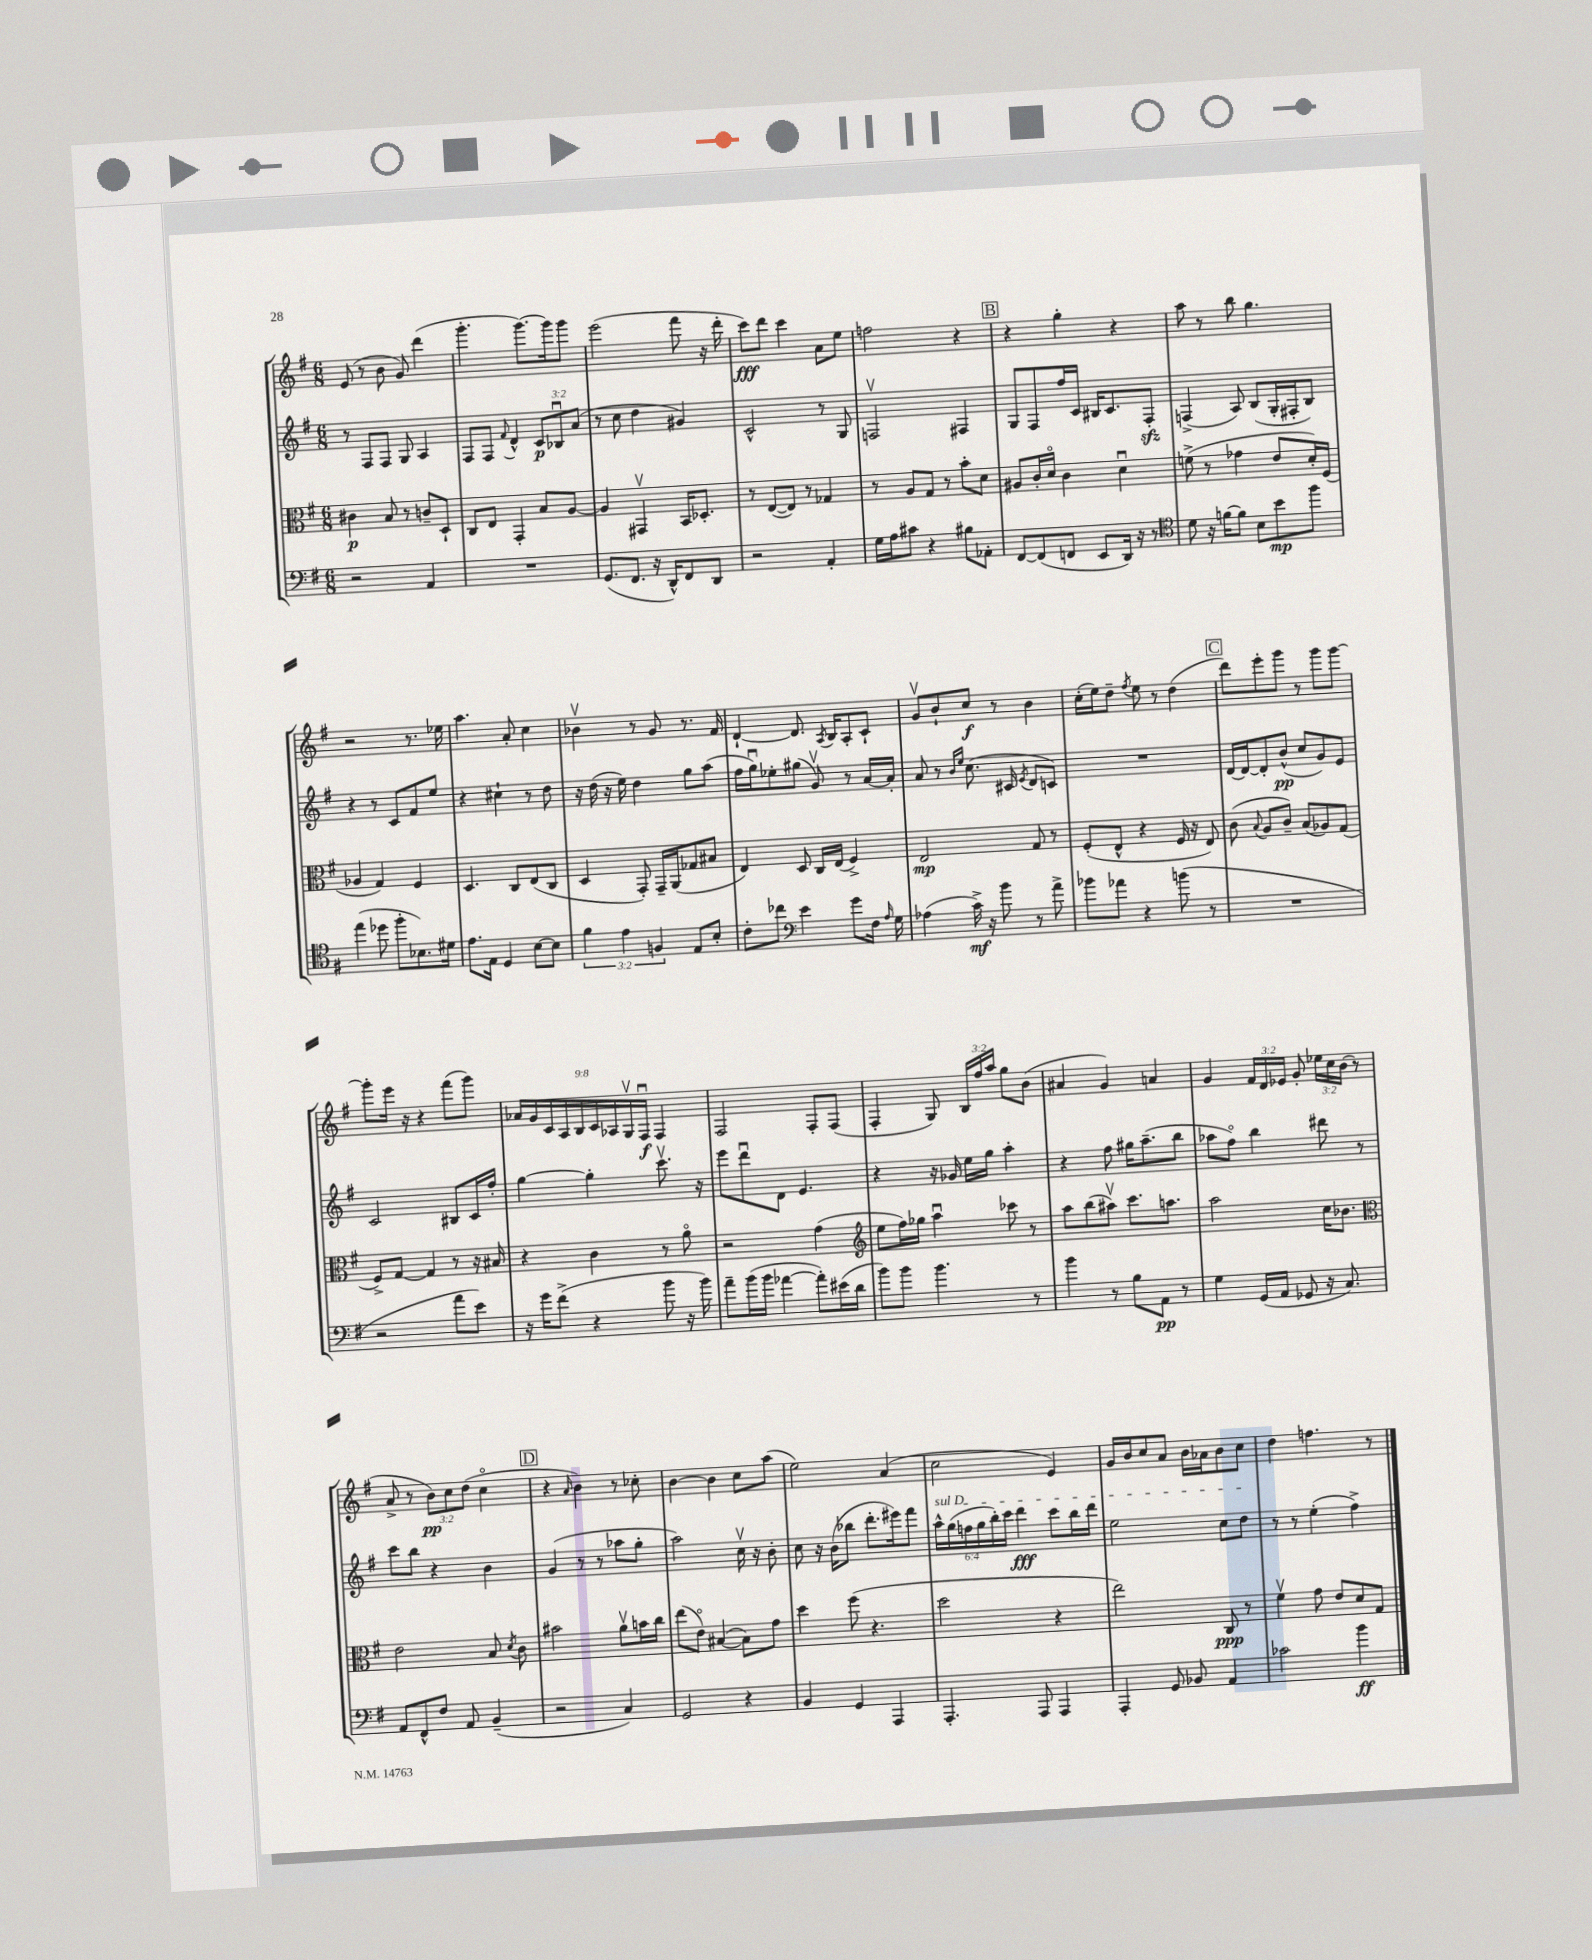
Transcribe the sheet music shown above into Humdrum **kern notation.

**kern	**dynam	**kern	**dynam	**kern	**dynam	**kern	**dynam
*part4	*part4	*part3	*part3	*part2	*part2	*part1	*part1
*staff4	*staff4	*staff3	*staff3	*staff2	*staff2	*staff1	*staff1
*clefF4	*	*clefC3	*	*clefG2	*	*clefG2	*
*k[f#]	*	*k[f#]	*	*k[f#]	*	*k[f#]	*
*M6/8	*	*M6/8	*	*M6/8	*	*M6/8	*
=43	=43	=43	=43	=43	=43	=43	=43
2r	.	4c#X\	p	8r	.	(8e/	.
.	.	.	.	8F#/L	.	8r	.
.	.	8B/	.	8F#/J	.	8b\	.
.	.	8r	.	8G/	.	8g/)	.
4AA/	.	8cn~/L	.	4A/	.	(4ddd\	.
.	.	8D`/J	.	.	.	.	.
=44	=44	=44	=44	=44	=44	=44	=44
2.r	.	8C/L	.	8F#/L	.	4.ggg'\	.
.	.	8E/J	.	8F#/J	.	.	.
.	.	.	.	8qqf#/	.	.	.
.	.	4GG'/	.	4d^^/	.	.	.
.	.	.	.	.	.	[8.ggg\L)	.
.	.	8B/L	.	12c/L	p	.	.
.	.	.	.	.	.	16ggg\k]	.
.	.	.	.	12B-Xu/	.	.	.
.	.	[8A/J	.	.	.	8ggg\J	.
.	.	.	.	(12a/J	.	.	.
=45	=45	=45	=45	=45	=45	=45	=45
(8.GG/L	.	4A/]	.	8r	.	(2eee\	.
.	.	.	.	8cc\	.	.	.
8.FF#/J	.	.	.	.	.	.	.
.	.	4GG#Xv/	.	4dd\	.	.	.
16r	.	.	.	.	.	.	.
16DD^^/KL)	.	.	.	.	.	.	.
8FF#/	.	16BB/KL	.	4g#X/)	.	8fff#\	.
.	.	8.D-X'/J	.	.	.	.	.
8DD/J	.	.	.	.	.	16r	.
.	.	.	.	.	.	16ddd'\	.
=46	=46	=46	=46	=46	=46	=46	=46
2r	.	8r	.	2c^^/	.	8ccc\L)	fff
.	.	([8E/L	.	.	.	8ddd\J	.
.	.	8E/J])	.	.	.	4ccc\	.
.	.	8r	.	.	.	.	.
4AA'/	.	4G-X/	.	8r	.	8a\L	.
.	.	.	.	8G/	.	8ee\J	.
=47	=47	=47	=47	=47	=47	=47	=47
16G\LL	.	8r	.	2Fnv/	.	2ffn\	.
16A\J	.	.	.	.	.	.	.
8c#X\J	.	8A/L	.	.	.	.	.
4r	.	8G/J	.	.	.	.	.
.	.	8r	.	.	.	.	.
8B#X\L	.	8b'\L	.	4F#X/	.	4r	.
8AA-X'\J	.	8d\J	.	.	.	.	.
!!LO:REH:place=s1:t=B
=48	=48	=48	=48	=48	=48	=48	=48
[8FF#/L	.	8A#X/L	.	8G/L	.	4r	.
(8FF#/]	.	16c'/L	.	8F#/	.	.	.
.	.	16d/JJ	.	.	.	.	.
8FFn/J	.	4c\	.	16ff#/L	.	4gg'\	.
.	.	.	.	16c/JJ	.	.	.
8EE/L	.	.	.	16B#X/KL	.	.	.
.	.	.	.	8.c/	.	.	.
16DD/Jk)	.	4du\	.	.	.	4r	.
16r	.	.	.	.	.	.	.
8r	.	.	.	8F#zz'/J	.	.	.
=49	=49	=49	=49	=49	=49	=49	=49
*clefC4	*	*	*	*	*	*	*
8d\	.	(8fn^\	.	(4Fn^/	.	8aa\	.
16r	.	8r	.	.	.	8r	.
[16fn\KL	.	.	.	.	.	.	.
8f\J]	.	4g-X\	.	8A/)	.	8bb\	.
8B\L	.	.	.	(8B/L	.	4.gg\	.
8b\	mp	8e/L	.	16G'/L	.	.	.
.	.	.	.	16F#X'/J	.	.	.
8ff#\J	.	16d'/L)	.	8B/J)	.	.	.
.	.	(16F#/JJ	.	.	.	.	.
!!LO:LB:g=z
=50	=50	=50	=50	=50	=50	=50	=50
(4ee\	.	4A-X/	.	4r	.	2r	.
8dd-X\	.	4G/)	.	8r	.	.	.
8ff#'\L	.	.	.	8c/L	.	.	.
8.B-X\)	.	4F#/	.	8f#/	.	8.r	.
.	.	.	.	8ee/J	.	.	.
16d#X\Jk	.	.	.	.	.	16ee-X\	.
=51	=51	=51	=51	=51	=51	=51	=51
8.e\L	.	4.D/	.	4r	.	4.aa\	.
16E\Jk	.	.	.	.	.	.	.
4D/	.	.	.	4cc#X`\	.	.	.
.	.	8C/L	.	.	.	8a'/	.
[8B\L	.	(8E/	.	8r	.	4cc\	.
8B\J]	.	8C/J	.	8dd\	.	.	.
=52	=52	=52	=52	=52	=52	=52	=52
6f#\	.	4D/	.	16r	.	4b-Xv\	.
.	.	.	.	(16dd\	.	.	.
.	.	.	.	16r	.	.	.
6e\	.	.	.	.	.	.	.
.	.	.	.	16ee\)	.	.	.
.	.	8GG'/)	.	4dd\	.	8r	.
6Fn/	.	.	.	.	.	.	.
.	.	16GG~/LL	.	.	.	8g/	.
.	.	(16AA/J	.	.	.	.	.
8E/L	.	8G-X/	.	8gg\L	.	8.r	.
8B'/J	.	8B#X/J	.	(8aa\J	.	.	.
.	.	.	.	.	.	16f#/	.
=53	=53	=53	=53	=53	=53	=53	=53
8c'\L	.	4E/)	.	16ff#\LL	.	[4d`/	.
.	.	.	.	16ggu\J)	.	.	.
8cc-X\J	.	.	.	8ee-X'\	.	.	.
*clefF4	*	*	*	*	*	*	*
4e\	.	8D/	.	(8gg#X\J	.	8.d/]	.
.	.	16C/LL	.	8gv/)	.	.	.
.	.	.	.	.	.	8qA/	.
.	.	(16E/JJ	.	.	.	16B/KL	.
8g\L	.	4F#^/)	.	8r	.	8A'/	.
16F#\Jk	.	.	.	[16a/LL	.	8c`/J	.
16qqA/	.	.	.	.	.	.	.
16G\	.	.	.	16a'/JJ]	.	.	.
=54	=54	=54	=54	=54	=54	=54	=54
(4A-X\	.	2E/	mp	8a/	.	8gv/L	.
.	.	.	.	8r	.	8b`/	.
.	.	.	.	16qqb/LL	.	.	.
.	.	.	.	16qqee/JJ	.	.	.
16c^\)	mf	.	.	(8.cc\	.	8cc/J	f
16r	.	.	.	.	.	.	.
8b\	.	.	.	.	.	8r	.
.	.	.	.	16c#X/	.	.	.
.	.	.	.	8qe/	.	.	.
8r	.	8G/	.	8d/L	.	4b\	.
8a^\	.	8r	.	8cn/J)	.	.	.
=55	=55	=55	=55	=55	=55	=55	=55
8b-X\L	.	(8F#'/L	.	2.r	.	(16cc'\LL	.
.	.	.	.	.	.	16ee\J)	.
8a-X\J	.	8E^^/J	.	.	.	8dd~\J	.
.	.	.	.	.	.	8qff#/	.
4r	.	4r	.	.	.	8ee\	.
.	.	.	.	.	.	8r	.
(8bn\	.	16F#/	.	.	.	(4dd\	.
.	.	16r	.	.	.	.	.
8r	.	8E/)	.	.	.	.	.
!!LO:REH:place=s1:t=C
=56	=56	=56	=56	=56	=56	=56	=56
2.r	.	(8c\	.	[16d/LL	.	8ddd\L)	.
.	.	.	.	16d/J_	.	.	.
.	.	8qqB/	.	.	.	.	.
.	.	8A/L	.	8d'/]	.	8eee'\	.
.	.	8c~/J)	.	(8b^^/J	pp	8ggg\J	.
.	.	(8B/L	.	8cc/L	.	8r	.
.	.	8A-X/)	.	8g/)	.	8ggg\L	.
.	.	(8G/J	.	8e/J	.	[8ggg\J	.
!!LO:LB:g=z
=57	=57	=57	=57	=57	=57	=57	=57
2r	.	8F#^/L)	.	2c/	.	8ggg'\L]	.
.	.	[8G/J	.	.	.	16eee\Jk	.
.	.	.	.	.	.	16r	.
.	.	4G/]	.	.	.	4r	.
8a\L	.	8r	.	8B#X/L	.	(8fff#\L	.
8e\J)	.	16r	.	16c/L	.	8ggg\J)	.
.	.	16B#X/	.	16ff#'/JJ	.	.	.
=58	=58	=58	=58	=58	=58	=58	=58
16r	.	4r	.	[4gg\	.	18a-X/LL	.
.	.	.	.	.	.	18g/	.
16g\KL	.	.	.	.	.	.	.
.	.	.	.	.	.	18c/	.
(8f#^\J	.	.	.	.	.	.	.
.	.	.	.	.	.	18A/	.
.	.	.	.	.	.	18B/	.
4r	.	4c\	.	4gg'\]	.	.	.
.	.	.	.	.	.	18c/	.
.	.	.	.	.	.	18A-X/	.
.	.	.	.	.	.	18Gv/	.
.	.	.	.	.	.	18F#u/JJ	f
8b\	.	8r	.	8.cccv\	.	4F#/	.
16r	.	8a\	.	.	.	.	.
16b\)	.	.	.	16r	.	.	.
=59	=59	=59	=59	=59	=59	=59	=59
8a~\L	.	2r	.	8eee\L	.	2F#/	.
(16b\L	.	.	.	8dddu\	.	.	.
16b\JJ	.	.	.	.	.	.	.
[4a-X\	.	.	.	8d\J	.	.	.
.	.	.	.	4.e/	.	.	.
8a-'\L])	.	(4g\	.	.	.	8F#'/L	.
(16e#X\L	.	.	.	.	.	(8F#/J	.
16d\JJ	.	.	.	.	.	.	.
=60	=60	=60	=60	=60	=60	=60	=60
*	*	*clefG2	*	*	*	*	*
8b\L)	.	8ee\L	.	4r	.	4F#'/	.
8b\J	.	16ff#\L)	.	.	.	.	.
.	.	16gg-X\JJ	.	.	.	.	.
4.b\	.	4aau\	.	16r	.	8G/)	.
.	.	.	.	16g-X/	.	.	.
.	.	.	.	16ee\LL	.	24B/LL	.
.	.	.	.	.	.	24ff#/	.
.	.	.	.	16gg\JJ	.	.	.
.	.	.	.	.	.	24aa/JJ	.
.	.	8ccc-X\	.	4aa'\	.	8gg\L	.
8r	.	8r	.	.	.	(8b\J	.
=61	=61	=61	=61	=61	=61	=61	=61
4b\	.	8aa\L	.	4r	.	4a#X/	.
.	.	(8bb\	.	.	.	.	.
8r	.	8aa#Xv\J)	.	8ff#\	.	4g/)	.
8B\L	.	8.ccc\L	.	16gg#X\KL	.	.	.
.	.	.	.	(8.aa~\	.	.	.
8AA\J	pp	.	.	.	.	4an/	.
.	.	8.aan\J	.	.	.	.	.
8r	.	.	.	8bb\J	.	.	.
=62	=62	=62	=62	=62	=62	=62	=62
4G\	.	2aa\	.	8aa-X\L	.	4g/	.
.	.	.	.	8ff#\J)	.	.	.
(16GG/LL	.	.	.	4bb\	.	24f#/LL	.
.	.	.	.	.	.	24d/	.
16AA/JJ	.	.	.	.	.	.	.
.	.	.	.	.	.	24e-X/JJ	.
8GG-X/	.	.	.	.	.	8g'/	.
16r	.	16cc\KL	.	8ddd#X\	.	24ee-X\LL	.
.	.	.	.	.	.	24cc\	.
8.C/)	.	8.b-X\J	.	.	.	.	.
.	.	.	.	.	.	(24b\JJ	.
.	.	.	.	8r	.	8r	.
!!LO:LB:g=z
=63	=63	=63	=63	=63	=63	=63	=63
*	*	*clefC3	*	*	*	*	*
8AA/L	.	2e\	.	8ccc\L	.	8a^/	.
8FF#^^/	.	.	.	8bb\J	.	8r	.
8F#/J	.	.	.	4r	.	12b\L)	pp
.	.	.	.	.	.	12cc\	.
8AA/	.	.	.	.	.	.	.
.	.	.	.	.	.	(12dd\J	.
(4BB~/	.	8B/	.	4b\	.	4cc\	.
.	.	8qd/	.	.	.	.	.
.	.	8c\	.	.	.	.	.
!!LO:REH:place=s1:t=D
=64	=64	=64	=64	=64	=64	=64	=64
2r	.	2b#X\	.	(4g/	.	4r	.
.	.	.	.	.	.	16qqa/	.
.	.	.	.	8r	.	4b\)	.
.	.	.	.	8r	.	.	.
4C/)	.	8av\L	.	8aa-X\L	.	8r	.
.	.	16bn\L	.	8gg'\J	.	8cc-X'\	.
.	.	16cc\JJ	.	.	.	.	.
=65	=65	=65	=65	=65	=65	=65	=65
2GG/	.	(8ee\L	.	2aa\)	.	[4b\	.
.	.	8e\J)	.	.	.	.	.
.	.	([4B#X/	.	.	.	4b\]	.
4r	.	8B#\L])	.	16ccv\	.	8cc\L	.
.	.	.	.	16r	.	.	.
.	.	8g\J	.	8b'\	.	(8aa\J	.
=66	=66	=66	=66	=66	=66	=66	=66
4BB/	.	4dd\	.	8cc\	.	2ee\)	.
.	.	.	.	16r	.	.	.
.	.	.	.	(16b\KL	.	.	.
4GG/	.	(8ff#\	.	8bb-X\J	.	.	.
.	.	4.r	.	8.ddd'\L	.	.	.
4AAA/	.	.	.	.	.	(4a/	.
.	.	.	.	16eee#X\k)	.	.	.
.	.	.	.	8fff#\J	.	.	.
=67	=67	=67	=67	=67	=67	=67	=67
!	!	!	!	!LO:TX:a:i:t=sul D	!	!	!
4.AAA'/	.	2dd\	.	24aa^^\LL	.	2cc\	.
.	.	.	.	(24gg\	.	.	.
.	.	.	.	24ffn\	.	.	.
.	.	.	.	24gg\	.	.	.
.	.	.	.	24bb'\)	.	.	.
.	.	.	.	24ccc\JJ	.	.	.
.	.	.	.	4ddd\	fff	.	.
8AAA/	.	.	.	.	.	.	.
4AAA/	.	4r	.	8ccc\L	.	4e/)	.
.	.	.	.	16bb\L	.	.	.
.	.	.	.	16ddd\JJ	.	.	.
=68	=68	=68	=68	=68	=68	=68	=68
4AAA'/	.	2ee\)	.	2ee\	.	16g/LL	.
.	.	.	.	.	.	16b/J	.
.	.	.	.	.	.	8cc/	.
8GG/	.	.	.	.	.	8a/J	.
8BB-X/	.	.	.	.	.	16b\LL	.
.	.	.	.	.	.	16a-X\J	.
4AA/	.	8C/	ppp	8cc\L	.	8b\	.
.	.	8r	.	8dd\J	.	8cc\J	.
=69	=69	=69	=69	=69	=69	=69	=69
2c-X\	.	4f#v\	.	8r	.	4dd\	.
.	.	.	.	8r	.	.	.
.	.	8g\	.	(4ee'\	.	4.ffn\	.
.	.	8e/L	.	.	.	.	.
4b\	ff	8d/	.	4ff#^\)	.	.	.
.	.	8G/J	.	.	.	8r	.
==	==	==	==	==	==	==	==
*-	*-	*-	*-	*-	*-	*-	*-
